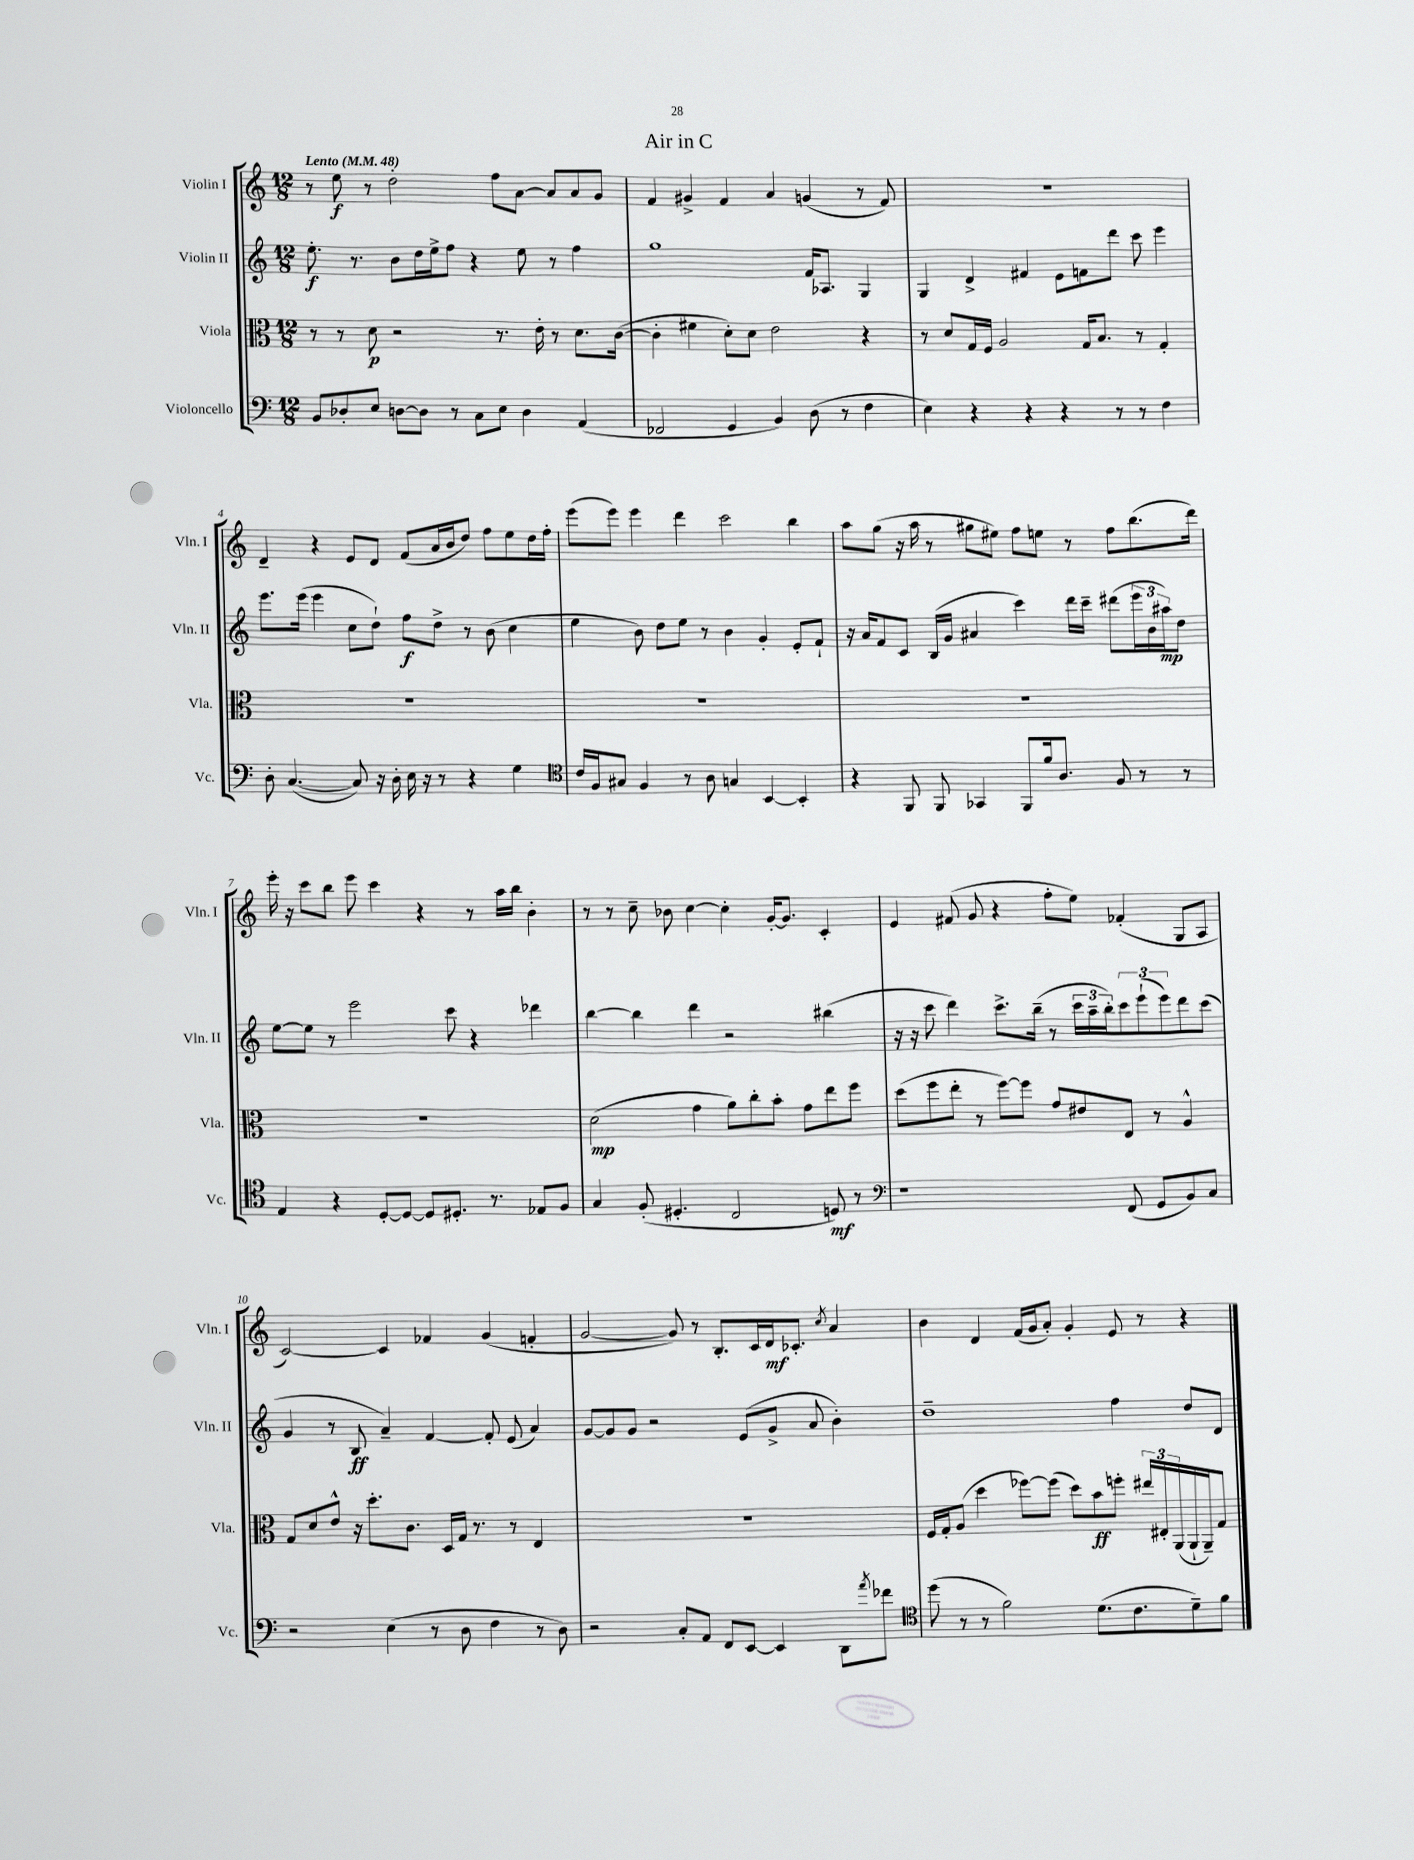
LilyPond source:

\header { title = "Air in C" }
<<
\new StaffGroup <<
\new Staff = "s0" \with { instrumentName = "Violin I" shortInstrumentName = "Vln. I" } {
    \clef treble \key c \major \numericTimeSignature \time 12/8 \tempo "Lento" 4 = 48
    r8 e''8\f r8 d''2-. f''8 a'8~ a'8 a'8 g'8 |
    f'4 gis'4-> f'4 a'4 g'4( r8 f'8) |
    R1. |
    d'4-- r4 e'8 d'8 f'8( a'16 b'16 d''8) f''8 e''8 d''16 f''16-. |
    e'''8( e'''8) e'''4 d'''4 c'''2 b''4 |
    a''8 g''8( r16 a''16 r8 gis''8 eis''8) f''8 e''8 r8 f''8 b''8.( d'''16) |
    e'''16-. r16 c'''8 b''8 e'''8 c'''4 r4 r8 a''16 b''16 b'4-. |
    r8 r8 c''8-- bes'8 c''4~ c''4-. g'16~-. g'8. c'4-. |
    e'4 fis'8( g'8 r4 f''8-. e''8) fes'4-.( g8 a8 |
    c'2~) c'4 fes'4 g'4( f'4-. |
    g'2~ g'8) r8 b8.-. c'16 d'16\mf ces'8.-. \acciaccatura { c''8 } a'4 |
    b'4 d'4 f'16( g'16 a'8-.) g'4-. e'8 r8 r4 \bar "|." |
}
\new Staff = "s1" \with { instrumentName = "Violin II" shortInstrumentName = "Vln. II" } {
    \clef treble \key c \major \numericTimeSignature \time 12/8
    e''8.-.\f r8. b'8 d''16 e''16-> f''8 r4 e''8 r8 f''4 |
    g''1 f'16 aes8. g4 |
    g4 d'4-> fis'4 e'8 f'8 d'''8 c'''8 e'''4 |
    e'''8. e'''16( e'''4 c''8 d''8-!) f''8\f d''8-> r8 b'8( c''4 |
    e''4 b'8) d''8 e''8 r8 b'4 g'4-. e'8-. f'8-! |
    r16 a'16 f'8 c'8 b16( g'16 ais'4 c'''4) d'''16 c'''16-- dis'''8( \tuplet 3/2 { e'''16 b'16 ais''16\mp) } d''8 |
    e''8~ e''8 r8 e'''2 c'''8 r4 des'''4 |
    b''4~ b''4 d'''4 r2 bis''4( |
    r16 r16 c'''8 d'''4) c'''8.-> b''16--( r8 \tuplet 3/2 { c'''16 a''16-- b''16-.) } \tuplet 3/2 { c'''8 e'''8-!( e'''8) } d'''8 c'''8( |
    g'4 r8 b8\ff a'4--) f'4~ f'8-. e'8( a'4) |
    g'8~ g'8 g'8 r2 e'8( g'8-> a'8 b'4-.) |
    d''1-- f''4 d''8 d'8 \bar "|." |
}
\new Staff = "s2" \with { instrumentName = "Viola" shortInstrumentName = "Vla." } {
    \clef alto \key c \major \numericTimeSignature \time 12/8
    r8 r8 d'8\p r2 r8. e'16-. r8 d'8. c'16~( |
    c'4-. fis'4 d'8-.) d'8 e'2 r4 |
    r8 d'8 g16 f16 a2 g16 b8. r8 g4-. |
    R1. |
    R1. |
    R1. |
    R1. |
    d'2\mp( g'4 a'8) c''8-. b'8-. g'8 e''8 f''8 |
    d''8( f''8 e''8-. r8 f''8~) f''8 g'8 eis'8 e8 r8 a4-^ |
    g8 d'8 e'8-^ r16 d''8.-. c'8. d16 g16 r8. r8 e4 |
    R1. |
    f16 g16-. a8( d''4 fes''8~) fes''8( d''8) b'8\ff f''8-. \tuplet 3/2 { eis''16 eis16-. a,16( } a,16-! a,16--) g8 \bar "|." |
}
\new Staff = "s3" \with { instrumentName = "Violoncello" shortInstrumentName = "Vc." } {
    \clef bass \key c \major \numericTimeSignature \time 12/8
    b,8 des8-. e8 d8~ d8 r8 c8 e8 d4 a,4( |
    fes,2 g,4 b,4) d8( r8 f4 |
    e4) r4 r4 r4 r8 r8 f4 |
    d8-. c4.~( c8) r16 d16-. e16 r16 r8 r4 g4 |
    \clef tenor c'16 f16 gis8 f4 r8 a8 g4 b,4~ b,4-. |
    r4 f,8 f,8 ges,4 f,8 f'16 a8. f8 r8 r8 |
    e4 r4 d8~-. d8~ d8 dis8.-. r8. ees8 f8 |
    g4 f8-.( dis4.-. c2 d8\mf) r8 |
    \clef bass r1 f,8( g,8 b,8) c8 |
    r2 e4( r8 d8 f4 r8 d8) |
    r2 c8-. a,8 f,8 e,8~ e,4 d,8 \acciaccatura { a'8 } fes'8 |
    \clef tenor d''8( r8 r8 f'2) d'8.( c'8. d'8--) f'8 \bar "|." |
}
>>
>>
